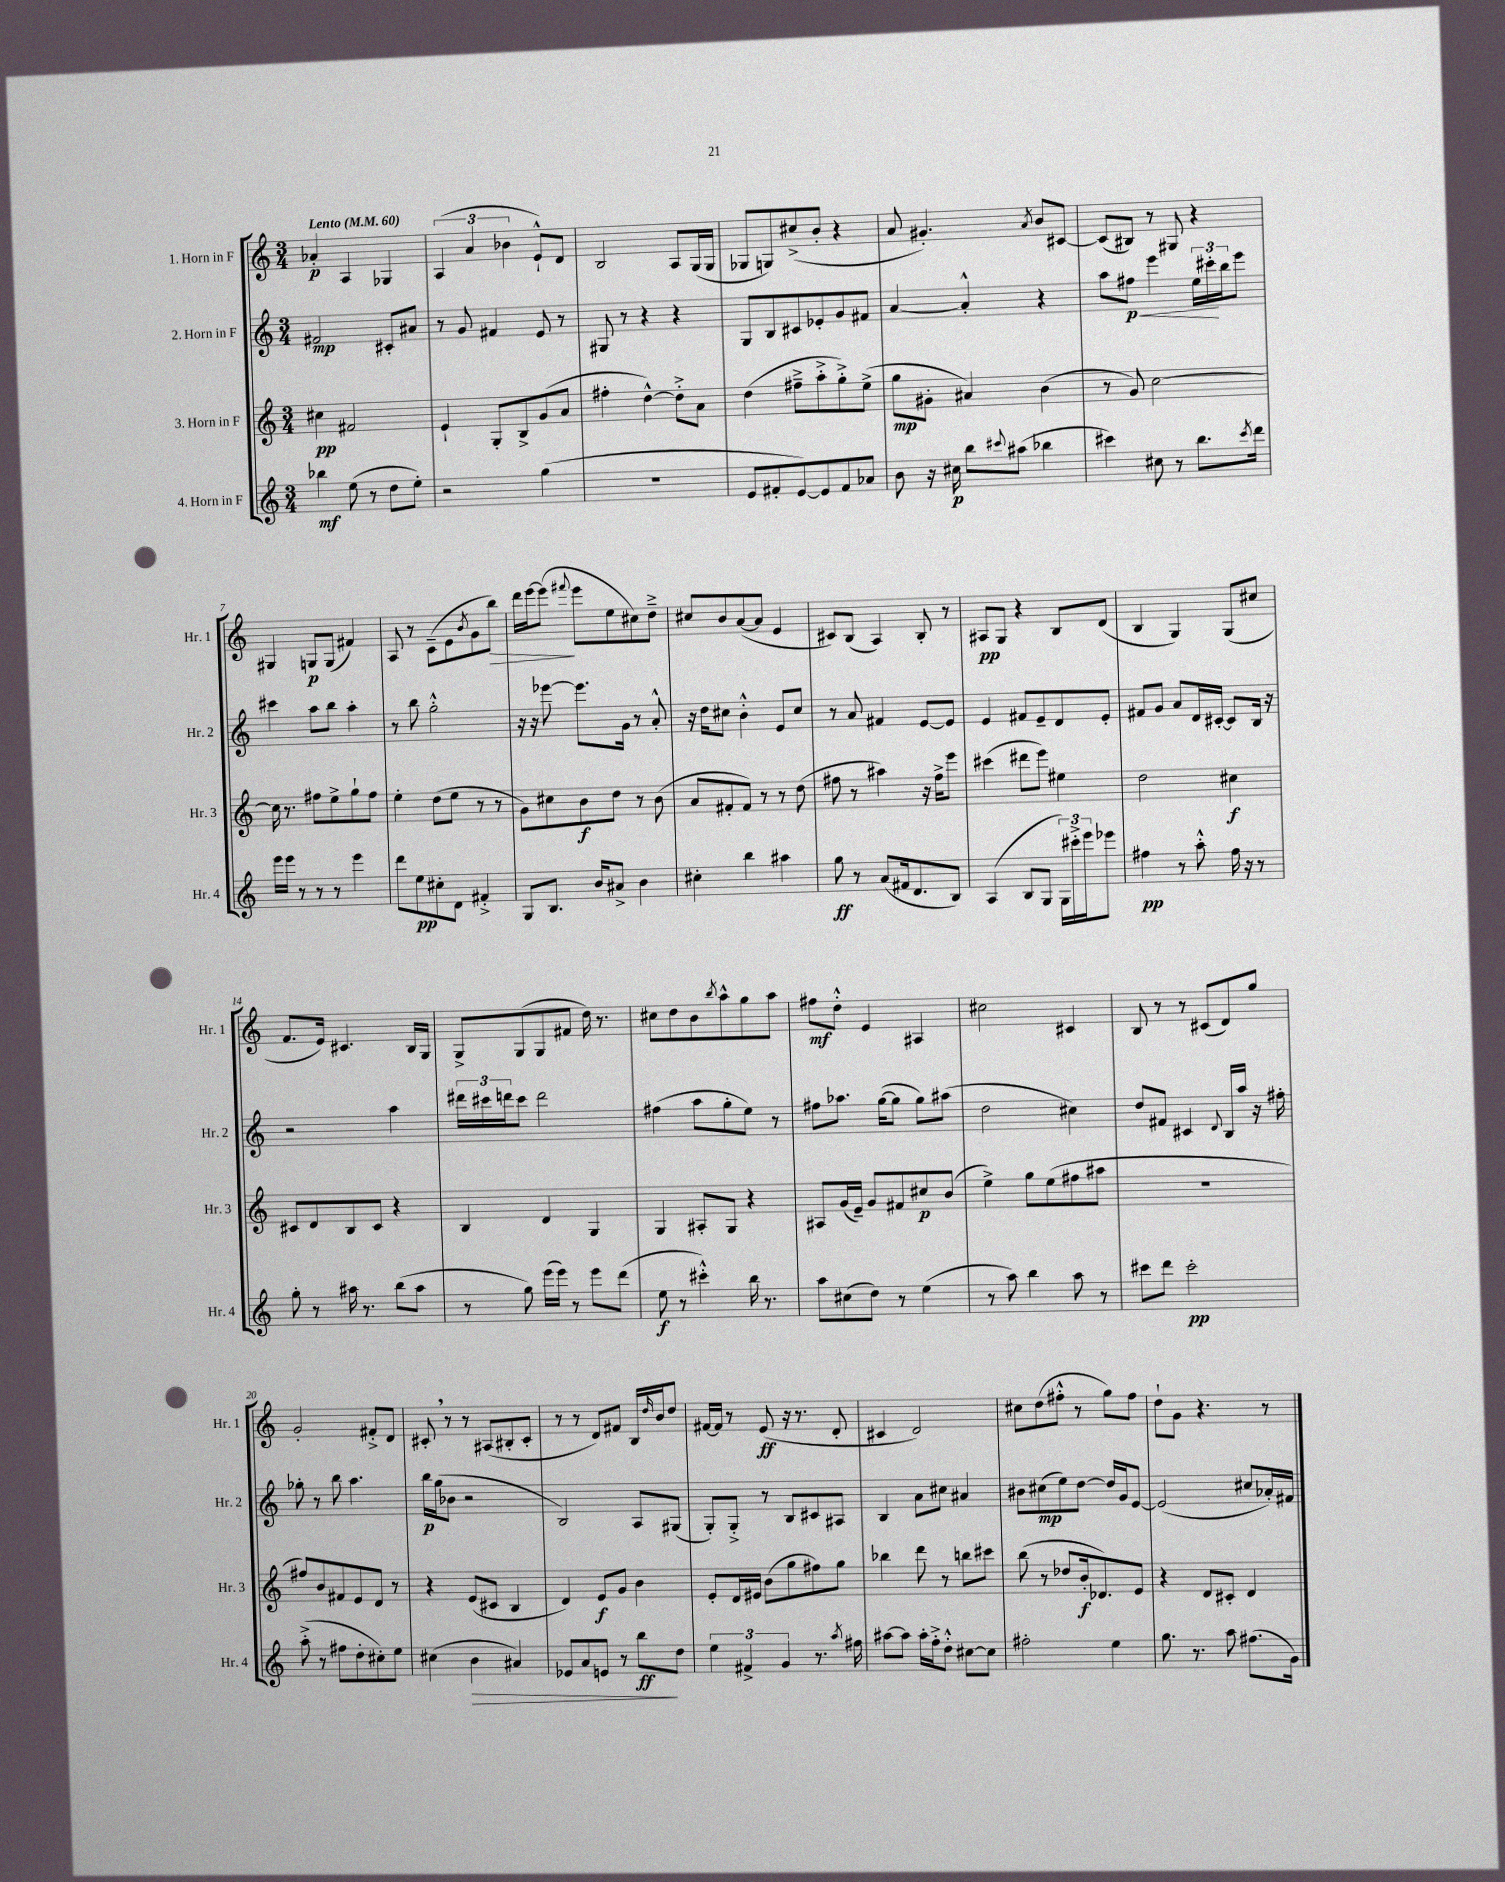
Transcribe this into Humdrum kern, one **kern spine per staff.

**kern	**dynam	**kern	**dynam	**kern	**dynam	**kern	**dynam
*part4	*part4	*part3	*part3	*part2	*part2	*part1	*part1
*staff4	*staff4	*staff3	*staff3	*staff2	*staff2	*staff1	*staff1
*I"4. Horn in F	*	*I"3. Horn in F	*	*I"2. Horn in F	*	*I"1. Horn in F	*
*I'Hr. 4	*	*I'Hr. 3	*	*I'Hr. 2	*	*I'Hr. 1	*
*clefG2	*	*clefG2	*	*clefG2	*	*clefG2	*
*k[]	*	*k[]	*	*k[]	*	*k[]	*
*M3/4	*	*M3/4	*	*M3/4	*	*M3/4	*
*MM60	*	*MM60	*	*MM60	*	*MM60	*
=1	=1	=1	=1	=1	=1	=1	=1
!	!	!	!	!	!	!LO:TX:a:B:t=Lento	!
4bb-X\	mf	4cc#X\	pp	2f#X/	mp	4a-X'/	p
(8ee\	.	2f#X/	.	.	.	4A/	.
8r	.	.	.	.	.	.	.
8dd\L	.	.	.	8c#X'/L	.	4G-X/	.
8ee'\J)	.	.	.	8a#X/J	.	.	.
=2	=2	=2	=2	=2	=2	=2	=2
2r	.	4e`/	.	8r	.	(6A/	.
.	.	.	.	8g/	.	.	.
.	.	.	.	.	.	6a/	.
.	.	8G'/L	.	4f#X/	.	.	.
.	.	.	.	.	.	6b-X\	.
.	.	8B^/	.	.	.	.	.
(4gg\	.	(8g/	.	8e/	.	8e`^^/L)	.
.	.	8a/J	.	8r	.	8d/J	.
=3	=3	=3	=3	=3	=3	=3	=3
2.r	.	4ff#X'\	.	8G#X/	.	2B/	.
.	.	.	.	8r	.	.	.
.	.	[4dd^^\)	.	4r	.	.	.
.	.	8dd'^\L]	.	4r	.	8A/L	.
.	.	8a\J	.	.	.	(16G/L	.
.	.	.	.	.	.	16G/JJ	.
=4	=4	=4	=4	=4	=4	=4	=4
8e/L	.	(4dd\	.	8G/L	.	8G-X/L	.
8f#X'/	.	.	.	8B/	.	8Gn/)	.
[8e/)	.	8ff#X~^\L	.	8c#X/	.	(8cc#X^/	.
8e/]	.	8aa'^\	.	8e-X'/	.	8b'/J	.
8f#/	.	8gg'^\)	.	8g/	.	4r	.
8a-X/J	.	(8ee^\J	.	8f#X/J	.	.	.
=5	=5	=5	=5	=5	=5	=5	=5
8b\	.	8gg\L	mp	[4a/	.	8a/	.
16r	.	8g#X'\J	.	.	.	4.g#X'/)	.
16cc#X\	p	.	.	.	.	.	.
8bb\L	.	4a#X/)	.	4a'^^/]	.	.	.
8qqccc#X/	.	.	.	.	.	.	.
(8aa#X\J	.	.	.	.	.	.	.
.	.	.	.	.	.	8qa/	.
4bb-X\	.	(4b\	.	4r	.	8b/L	.
.	.	.	.	.	.	[8c#X/J	.
=6	=6	=6	=6	=6	=6	=6	=6
4ccc#X\)	.	8r	.	8aa\L	.	(8c#/L]	.
!	!	!	!	!	!LO:HP:b	!	!
.	.	8g/)	.	8ff#X\J	< p	8B#X/J)	.
8cc#X\	.	[2cc\	.	4eee\	.	8r	.
8r	.	.	.	.	.	8G#X/	.
8.bb\L	.	.	.	24ee\LL	.	4r	.
.	.	.	.	24ccc#X'\	.	.	.
.	.	.	.	24bb\J	[	.	.
.	.	.	.	8eee\J	.	.	.
8qccc#/	.	.	.	.	.	.	.
16ddd\Jk	.	.	.	.	.	.	.
!!LO:LB:g=z
=7	=7	=7	=7	=7	=7	=7	=7
16eee\LL	.	16cc\]	.	4ccc#X\	.	4G#X/	.
16eee\JJ	.	8.r	.	.	.	.	.
8r	.	.	.	.	.	.	.
8r	.	8ff#X\L	.	8aa\L	.	8Gn/L	p
8r	.	8ee^\	.	8bb\J	.	(8G/J	.
4eee\	.	8gg`\	.	4aa'\	.	4f#X/)	.
.	.	8ff#\J	.	.	.	.	.
=8	=8	=8	=8	=8	=8	=8	=8
8ddd\L	.	4ee'\	.	8r	.	8A/	.
8ee\	pp	.	.	8bb\	.	8r	.
8cc#X'\	.	(8dd\L	.	2gg'^^\	.	(8c~\L	.
8d\J	.	8ee\J	.	.	.	8e\	.
.	.	.	.	.	.	8qb/	.
4f#X'^/	.	8r	.	.	.	8g\	.
!	!	!	!	!	!	!	!LO:HP:b
.	.	8r	.	.	.	8bb\J)	>
=9	=9	=9	=9	=9	=9	=9	=9
8G/L	.	8g\L)	.	16r	.	16ddd\LL	.
.	.	.	.	16r	.	[16eee\J	.
8.B/J	.	8cc#X\	.	[8eee-X\	.	(8eee\J]	.
.	.	.	.	.	.	8qqfff#X/	.
.	.	8b\	f	8.eee-\L]	.	8eee\L	]
16b/KL	.	.	.	.	.	.	.
8a#X^/J	.	8dd\J	.	.	.	8ee\	.
.	.	.	.	16g\Jk	.	.	.
4b\	.	8r	.	8r	.	8cc#X\)	.
.	.	(8b\	.	8a'^^/	.	8dd~^\J	.
=10	=10	=10	=10	=10	=10	=10	=10
4cc#X'\	.	8a/L	.	16r	.	8cc#X/L	.
.	.	.	.	16dd\KL	.	.	.
.	.	8f#X'/	.	8cc#X\J	.	8b/	.
4bb\	.	8f#/J)	.	4b'^^\	.	([8a/	.
.	.	8r	.	.	.	8a/J]	.
4aa#X\	.	8r	.	8e/L	.	4e/	.
.	.	(8dd\	.	8cc#/J	.	.	.
=11	=11	=11	=11	=11	=11	=11	=11
8gg\	ff	8ff#X\	.	8r	.	8c#X/L)	.
8r	.	8r	.	8a/	.	(8B/J	.
(8a/L	.	4aa#X\)	.	4f#X/	.	4A/)	.
16f#X/k	.	.	.	.	.	.	.
8.d/	.	.	.	.	.	.	.
.	.	16r	.	[8e/L	.	8B'/	.
.	.	16ff#^\KL	.	.	.	.	.
8B/J)	.	8eee\J	.	8e/J]	.	8r	.
=12	=12	=12	=12	=12	=12	=12	=12
(4A/	.	(4ccc#X\	.	4e/	.	8A#X/L	pp
.	.	.	.	.	.	8G/J	.
8B/L	.	8ddd#X\L	.	8f#X/L	.	4r	.
8G/J	.	8eee\J)	.	8e~/	.	.	.
24G\LL)	.	4ee#X\	.	8d/	.	8B/L	.
24ccc#X'^\	.	.	.	.	.	.	.
24eee\J	.	.	.	.	.	.	.
8eee-X\J	.	.	.	8e'/J	.	(8d/J	.
=13	=13	=13	=13	=13	=13	=13	=13
4ff#X\	pp	2dd\	.	8f#X/L	.	4B/	.
.	.	.	.	8g/J	.	.	.
8r	.	.	.	8a/L	.	4G/)	.
8aa'^^\	.	.	.	16d/L	.	.	.
.	.	.	.	[16c#X'/JJ	.	.	.
16ff#\	.	4cc#X\	f	8c#/L]	.	(8G/L	.
16r	.	.	.	.	.	.	.
8r	.	.	.	16B/Jk	.	8cc#X/J	.
.	.	.	.	16r	.	.	.
!!LO:LB:g=z
=14	=14	=14	=14	=14	=14	=14	=14
8gg'\	.	8c#X/L	.	2r	.	8.f/L	.
8r	.	8d/	.	.	.	.	.
.	.	.	.	.	.	16e/Jk)	.
16aa#X\	.	8B/	.	.	.	4.c#X/	.
8.r	.	.	.	.	.	.	.
.	.	8c#/J	.	.	.	.	.
(8bb\L	.	4r	.	4aa\	.	.	.
8aa#\J	.	.	.	.	.	16B/LL	.
.	.	.	.	.	.	16G/JJ	.
=15	=15	=15	=15	=15	=15	=15	=15
8r	.	4B/	.	24ddd#X\LL	.	8G^/L	.
.	.	.	.	24ccc#X\	.	.	.
.	.	.	.	24dddn\J	.	.	.
8gg\)	.	.	.	8ccc#\J	.	(8G/	.
(16eee\LL	.	4d/	.	2ddd\	.	8G/	.
16eee\JJ)	.	.	.	.	.	.	.
8r	.	.	.	.	.	8f#X/J	.
8eee\L	.	4G/	.	.	.	16dd\)	.
.	.	.	.	.	.	8.r	.
(8ddd\J	.	.	.	.	.	.	.
=16	=16	=16	=16	=16	=16	=16	=16
8ee\	f	4G/	.	(4ff#X\	.	8cc#X\L	.
8r	.	.	.	.	.	8dd\	.
4ccc#X'^^\)	.	8A#X'/L	.	8aa\L	.	8b\	.
.	.	.	.	.	.	8qbb/	.
.	.	8G/J	.	8gg'\	.	8aa^^\	.
16bb\	.	4r	.	8ee\J)	.	8gg\	.
8.r	.	.	.	.	.	.	.
.	.	.	.	8r	.	8aa\J	.
=17	=17	=17	=17	=17	=17	=17	=17
8aa\L	.	8A#X/L	.	8ff#X\L	.	8ff#X\L	mf
(8cc#X\	.	(16g/L	.	8.aa-X\J	.	8dd'^^\J	.
.	.	16e~/JJ)	.	.	.	.	.
8dd\J)	.	8g/L	.	.	.	4e/	.
.	.	.	.	([16gg\KL	.	.	.
8r	.	8f#X/	.	8gg\J]	.	.	.
(4ee\	.	8cc#X/	p	8gg\L)	.	4A#X/	.
.	.	(8b/J	.	(8aa#X\J	.	.	.
=18	=18	=18	=18	=18	=18	=18	=18
8r	.	4ee^\)	.	2dd\	.	2cc#X\	.
8aa\)	.	.	.	.	.	.	.
4bb\	.	8gg\L	.	.	.	.	.
.	.	(8ee\	.	.	.	.	.
8aa\	.	8ff#X\	.	4cc#X\)	.	4c#X/	.
8r	.	8aa#X\J	.	.	.	.	.
=19	=19	=19	=19	=19	=19	=19	=19
8ccc#X\L	.	2.r	.	8dd/L	.	8B/	.
8ddd\J	.	.	.	8f#X/J	.	8r	.
2ccc#'\	pp	.	.	4c#X/	.	8r	.
.	.	.	.	.	.	(8c#X/L	.
.	.	.	.	8qqd/	.	.	.
.	.	.	.	16B/LL	.	8d/)	.
.	.	.	.	16aa/JJ	.	.	.
.	.	.	.	16r	.	8gg/J	.
.	.	.	.	16ff#X'\	.	.	.
!!LO:LB:g=z
=20	=20	=20	=20	=20	=20	=20	=20
(8aa'^\	.	8ff#X/L)	.	8gg-X'\	.	2g'/	.
8r	.	8b/	.	8r	.	.	.
8ff#X\L	.	8f#X/	.	8bb\	.	.	.
8dd'\	.	8e/	.	4.aa\	.	.	.
8cc#X'\)	.	8d/J	.	.	.	8f#X'^/L	.
8ee\J	.	8r	.	.	.	8d/J	.
=21	=21	=21	=21	=21	=21	=21	=21
(4cc#X\	.	4r	.	16bb\LL	p	8c#X',/	.
.	.	.	.	(16gg\J	.	.	.
.	.	.	.	8b-X\J	.	8r	.
!	!LO:HP:b	!	!	!	!	!	!
4b\	>	(8e/L	.	2r	.	8r	.
.	.	8c#X/J	.	.	.	(8A#X/L	.
4a#X/)	.	4B/	.	.	.	8B#X'/	.
.	.	.	.	.	.	8c#'/J	.
=22	=22	=22	=22	=22	=22	=22	=22
8e-X/L	.	4d/)	.	2B/)	.	8r	.
8a/	.	.	.	.	.	8r	.
8en/J	.	8e/L	f	.	.	8d/L)	.
8r	.	8g/J	.	.	.	8f#X/J	.
8bb\L	ff	4b\	.	8A/L	.	16B/LL	.
.	.	.	.	.	.	16qqdd/	.
.	.	.	.	.	.	16b/J	.
8dd\J	]	.	.	(8G#X/J	.	8dd/J	.
=23	=23	=23	=23	=23	=23	=23	=23
6ee\	.	8e'/L	.	8G'/L)	.	[16f#X/LL	.
.	.	.	.	.	.	16f#/JJ]	.
.	.	16d/L	.	8G'^/J	.	8r	.
6f#X^/	.	.	.	.	.	.	.
.	.	16e#X/JJ	.	.	.	.	.
.	.	(8b\L	.	8r	.	(8e/	ff
6g/	.	.	.	.	.	.	.
.	.	8gg\	.	8B/L	.	16r	.
.	.	.	.	.	.	8.r	.
8.r	.	8ff#X\)	.	8c#X/	.	.	.
.	.	8gg\J	.	8A#X/J	.	8d'/	.
8qaa/	.	.	.	.	.	.	.
16ff#X\	.	.	.	.	.	.	.
=24	=24	=24	=24	=24	=24	=24	=24
[8aa#X\L	.	4bb-X\	.	4B/	.	4c#X/	.
8aa#\J]	.	.	.	.	.	.	.
16aa#'\LL	.	8ddd\	.	8a\L	.	2d/)	.
16ff'^\J	.	.	.	.	.	.	.
8dd'^^\J	.	8r	.	8cc#X\J	.	.	.
[8cc#X\L	.	8bbn\L	.	4a#X/	.	.	.
8cc#\J]	.	8ccc#X\J	.	.	.	.	.
=25	=25	=25	=25	=25	=25	=25	=25
2ff#X'\	.	(8bb\	.	8b#X\L	.	8cc#X\L	.
.	.	8r	.	(8cc#X\	mp	(8dd\	.
.	.	8dd-X/L	.	8ee\)	.	8ff#X'^^\J	.
.	.	16b'/k	f	[8dd\J	.	8r	.
.	.	8.d-X/)	.	.	.	.	.
4ee\	.	.	.	16dd/LL]	.	8gg\L)	.
.	.	.	.	16g/J	.	.	.
.	.	8e/J	.	[8e/J	.	8ff#\J	.
=26	=26	=26	=26	=26	=26	=26	=26
8.gg\	.	4r	.	(2e/]	.	8dd`\L	.
.	.	.	.	.	.	8g\J	.
8.r	.	.	.	.	.	.	.
.	.	8d/L	.	.	.	4.r	.
8aa\	.	8c#X'/J	.	.	.	.	.
(8.ff#X\L	.	4d/	.	8cc#X/L	.	.	.
.	.	.	.	16a-X'/L)	.	8r	.
16g\Jk)	.	.	.	16f#X/JJ	.	.	.
==	==	==	==	==	==	==	==
*-	*-	*-	*-	*-	*-	*-	*-
